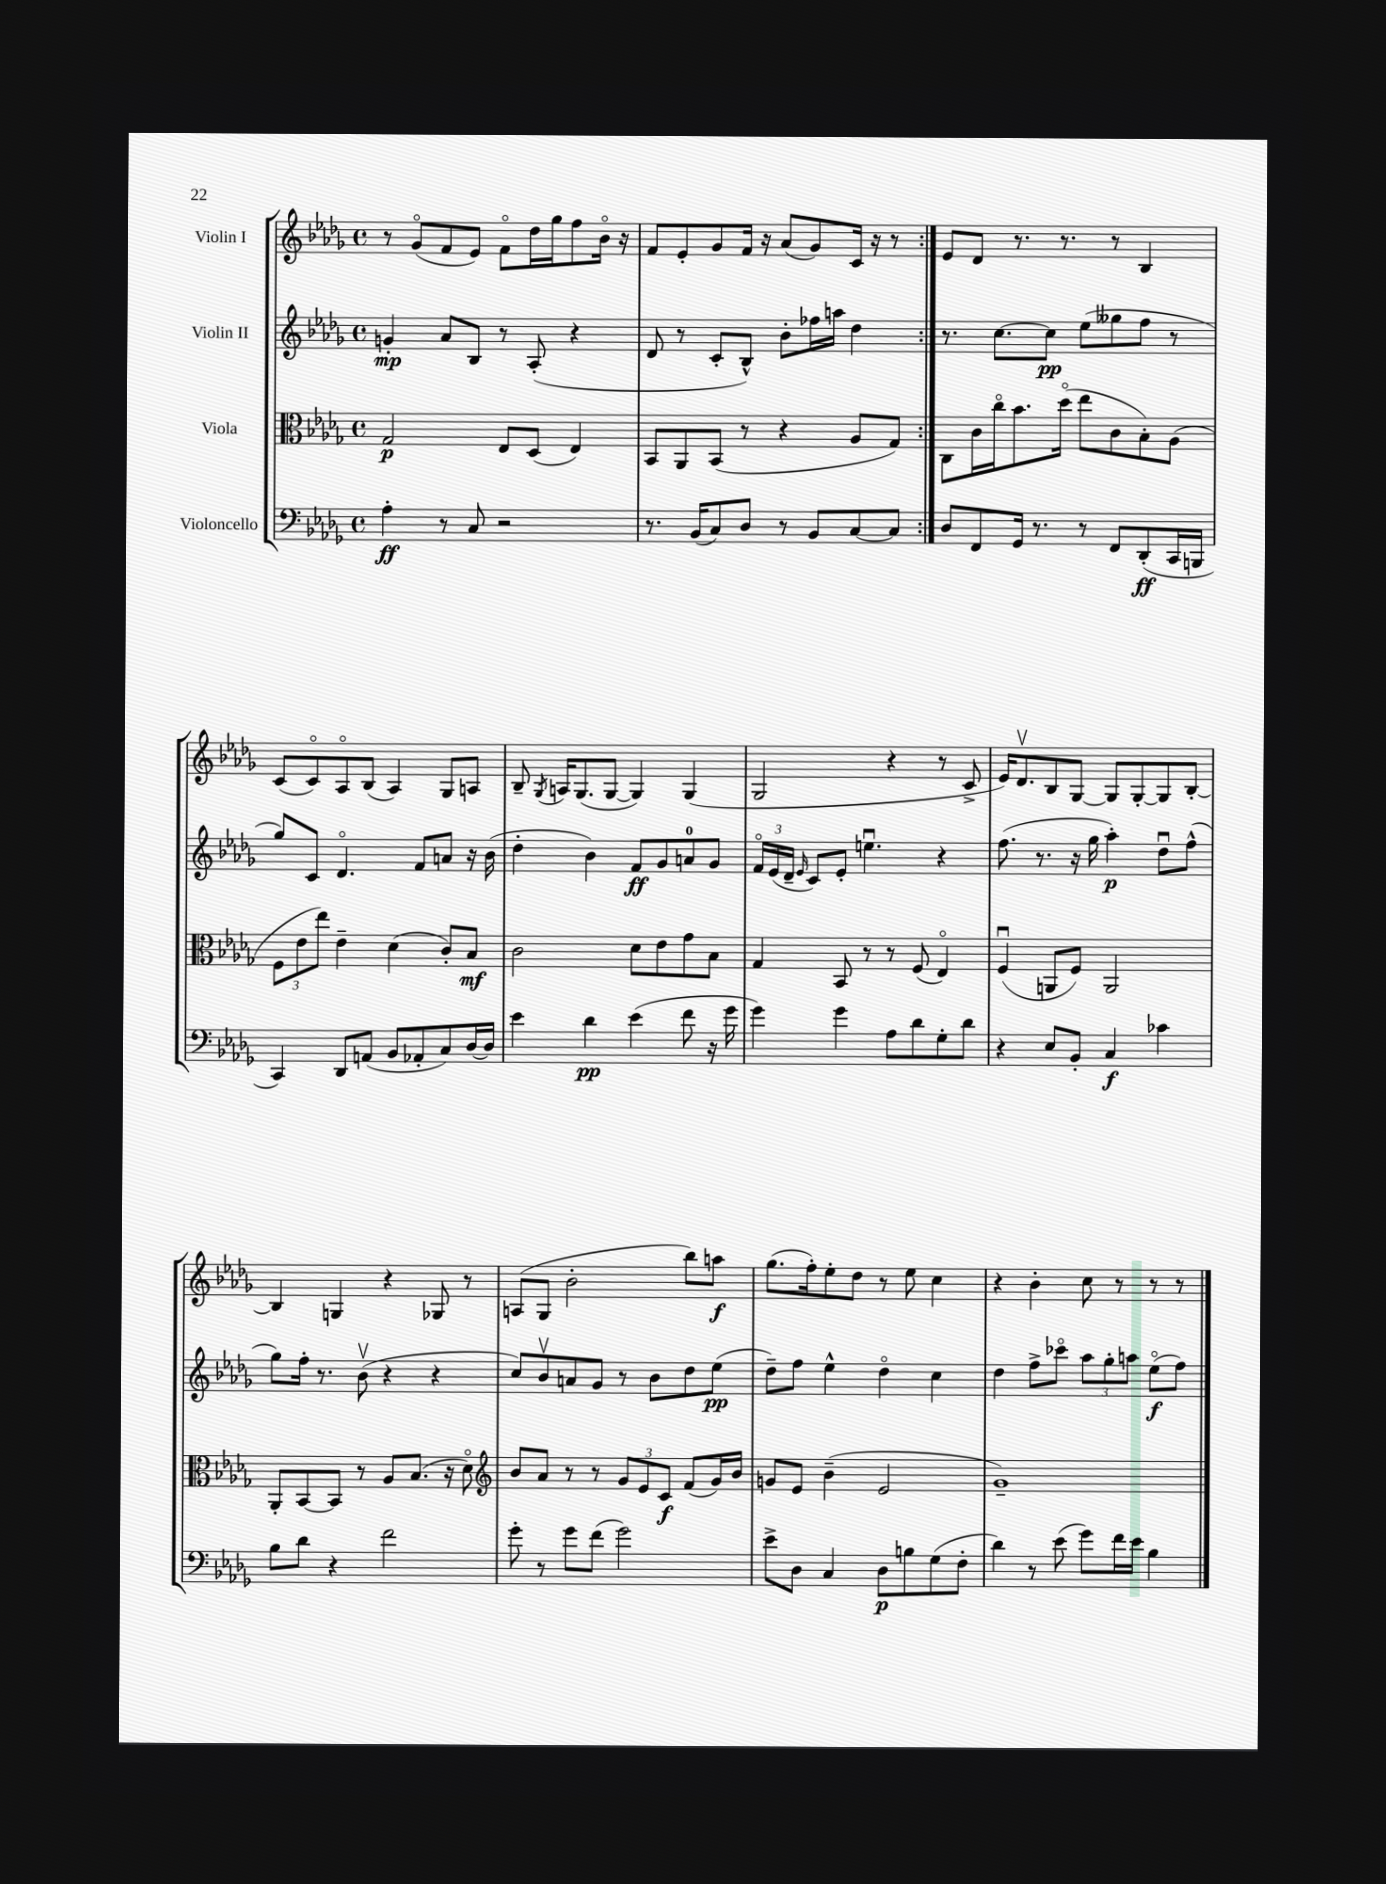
<<
\new StaffGroup <<
\new Staff = "s0" \with { instrumentName = "Violin I" } {
    \clef treble \key des \major \defaultTimeSignature \time 4/4
    \autoBeamOff \repeat volta 2 { r8 ges'8[\flageolet( f'8 ees'8]) f'8[\flageolet des''16 ges''16 f''8 bes'16]\flageolet r16 |
    f'8[ ees'8-. ges'8 f'16] r16 aes'8[( ges'8) c'16] r16 r8 | }
    ees'8[ des'8] r8. r8. r8 bes4 |
    c'8[( c'8\flageolet) aes8\flageolet bes8]( aes4) ges8[ a8] |
    bes8-- \acciaccatura { ges8 } a16[ ges8.( ges8]~ ges4) ges4( |
    ges2 r4 r8 c'8-> |
    ees'16[) des'8.\upbow bes8 ges8]~ ges8[ ges8~-. ges8 bes8]~-. |
    bes4 g4 r4 ges8 r8 |
    a8[( ges8] bes'2-. bes''8[) a''8]\f |
    ges''8.[( f''16-.) ees''8-. des''8] r8 ees''8 c''4 |
    r4 bes'4-. c''8 r8 r8 r8 \bar "|." |
}
\new Staff = "s1" \with { instrumentName = "Violin II" } {
    \clef treble \key des \major \defaultTimeSignature \time 4/4
    \autoBeamOff \repeat volta 2 { g'4-.\mp aes'8[ bes8] r8 aes8-.( r4 |
    des'8 r8 c'8[-. bes8]-^) bes'8[-. fes''16 a''16] des''4 | }
    r8. c''8.[~ c''8]\pp ees''8[( geses''8 f''8] r8 |
    ges''8[) c'8] des'4.\flageolet f'8[ a'8] r16 bes'16( |
    des''4-. bes'4) f'8[\ff ges'8 a'8-0 ges'8] |
    \tuplet 3/2 { f'16[\flageolet ees'16( des'16]-- } \grace { ees'16 } c'8[) ees'8]-. e''4.\downbow r4 |
    f''8.( r8. r16 ges''16 aes''4-.\p) des''8[\downbow f''8]-^( |
    ges''8[) f''16]-. r8. bes'8\upbow( r4 r4 |
    c''8[) bes'8\upbow a'8 ges'8] r8 bes'8[ des''8 ees''8]\pp( |
    des''8[--) f''8] ees''4-^ des''4\flageolet c''4 |
    des''4 f''8[-> ces'''8]\flageolet \tuplet 3/2 { aes''8[ ges''8-. a''8] } ees''8[\flageolet\f( f''8]) \bar "|." |
}
\new Staff = "s2" \with { instrumentName = "Viola" } {
    \clef alto \key des \major \defaultTimeSignature \time 4/4
    \autoBeamOff \repeat volta 2 { ges2\p ees8[ des8]( ees4) |
    bes,8[ aes,8 bes,8]( r8 r4 aes8[ ges8]) | }
    c8[ c'16 c''16\flageolet bes'8. des''16]\flageolet( ees''8[ c'8 bes8-.) aes8]( |
    \tuplet 3/2 { f8[ ees'8 ees''8]) } ees'4-- des'4( c'8[-.) bes8]\mf |
    c'2 des'8[ ees'8 ges'8 bes8] |
    ges4 bes,8 r8 r8 f8( ees4\flageolet) |
    f4\downbow( a,8[ f8]) a,2 |
    aes,8[-. bes,8~ bes,8] r8 aes8[ bes8.]( r16 des'8\flageolet) |
    \clef treble bes'8[ aes'8] r8 r8 \tuplet 3/2 { ges'8[ ees'8 c'8]\f } f'8[( ges'16) bes'16] |
    g'8[ ees'8] bes'4--( ees'2 |
    ges'1--) \bar "|." |
}
\new Staff = "s3" \with { instrumentName = "Violoncello" } {
    \clef bass \key des \major \defaultTimeSignature \time 4/4
    \autoBeamOff \repeat volta 2 { aes4-.\ff r8 c8 r2 |
    r8. bes,16[( c8) des8] r8 bes,8[ c8~ c8] | }
    des8[ f,8 ges,16] r8. r8 f,8[ des,8-.\ff( c,16 b,,16] |
    c,4) des,8[ a,8]( bes,8[ aes,8-. c8) des16~ des16] |
    ees'4 des'4\pp ees'4( f'8 r16 ges'16 |
    ges'4) ges'4 aes8[ des'8 ges8-. des'8] |
    r4 ees8[ bes,8]-. c4\f ces'4 |
    bes8[ des'8] r4 f'2 |
    ges'8-. r8 ges'8[ f'8]( ges'2) |
    ees'8[-> des8] c4 des8[\p b8 ges8( f8]-. |
    des'4) r8 ees'8( ges'8[) f'16 ees'16] bes4 \bar "|." |
}
>>
>>
\layout { \context { \Score \remove "Bar_number_engraver" } }
